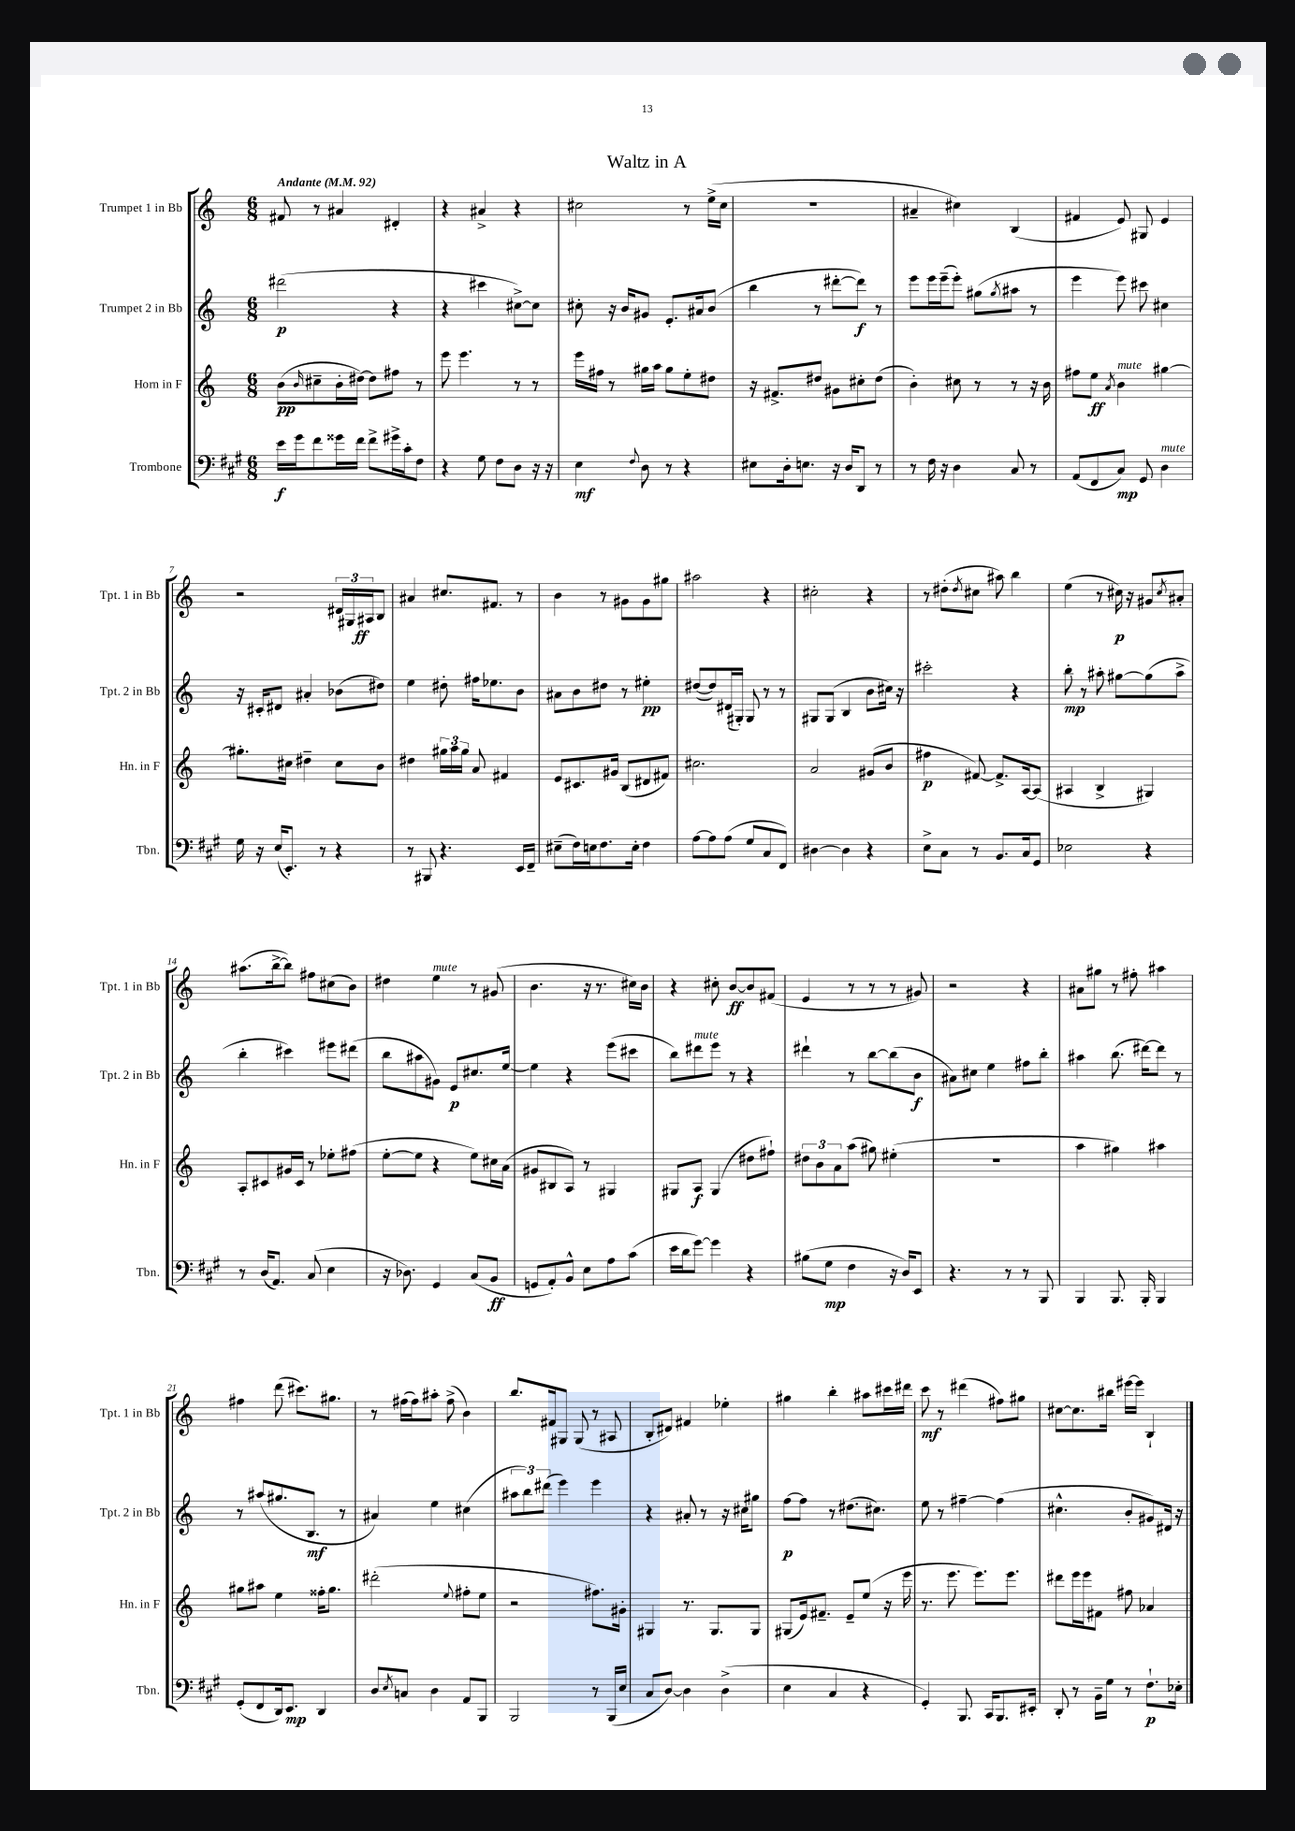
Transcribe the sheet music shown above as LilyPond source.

\header { title = "Waltz in A" }
<<
\new StaffGroup <<
\new Staff = "s0" \with { instrumentName = "Trumpet 1 in Bb" shortInstrumentName = "Tpt. 1 in Bb" } {
    \clef treble \key c \major \numericTimeSignature \time 6/8 \tempo "Andante" 4 = 92
    fis'8 r8 ais'4 dis'4-. |
    r4 ais'4-> r4 |
    cis''2 r8 e''16->( cis''16 |
    R2. |
    ais'4-- cis''4) b4( |
    fis'4 e'8) gis8 e'4 |
    r2 \tuplet 3/2 { dis'16 gis16 ais16\ff } b8 |
    ais'4 cis''8. fis'8. r8 |
    b'4 r8 gis'8 gis'8 gis''8 |
    ais''2 r4 |
    cis''2-. r4 |
    r8 dis''8-.( \acciaccatura { dis''8 } cis''8 ais''8) b''4 |
    e''4( r8 cis''16\p) r16 gis'8 \acciaccatura { cis''8 } ais'8-. |
    ais''8.( b''16~-> b''8) fis''8 cis''8( b'8) |
    dis''4 e''4^\markup { \italic "mute" } r8 gis'8( |
    b'4. r16 r8. cis''16) b'16 |
    r4 cis''8-. b'8~\ff b'8 fis'8( |
    e'4 r8 r8 r8 gis'8) |
    r2 r4 |
    ais'8 gis''8 r8 fis''8-. ais''4 |
    fis''4 d'''8( cis'''8.) gis''8. |
    r8 fis''16( fis''16) ais''8-. fis''8->( b'4) |
    b''8. fis'16 gis8 gis8( r8 ais8 |
    b8-. dis'8) fis'4 ees''4-. |
    gis''4 b''4-. ais''8 cis'''16 dis'''16 |
    c'''8\mf r8 dis'''4( fis''8) gis''8 |
    cis''8~ cis''8. bis''16 eis'''16~ eis'''16 b4-! \bar "|." |
}
\new Staff = "s1" \with { instrumentName = "Trumpet 2 in Bb" shortInstrumentName = "Tpt. 2 in Bb" } {
    \clef treble \key c \major \numericTimeSignature \time 6/8
    dis'''2\p( r4 |
    r4 cis'''4 cis''8~->) cis''8 |
    cis''8-. r16 b'16 gis'8 e'8.-. ais'16 b'8( |
    b''4 r8 dis'''8~-. dis'''8\f) r8 |
    e'''8 e'''16 e'''16--( e'''8-.) gis''8( \acciaccatura { gis''8 } ais''8 r8 |
    e'''4 e'''8) cis'''8 cis''4 |
    r16 cis'16-. dis'8 ais'4-. bes'8( dis''8) |
    e''4 dis''8-. fis''16 ees''8. b'8 |
    ais'8 b'8 dis''8 r8 eis''4-.\pp |
    dis''8~( dis''8) dis'16( gis16-.) gis8 r8 r8 |
    gis8 gis8( b4 b'8 cis''16) r16 |
    cis'''2-. r4 |
    b''8-.\mp r8 ais''8-. gis''8~ gis''8( ais''8-> |
    b''4-. cis'''4) eis'''8 dis'''8( |
    b''8 ais''8 gis'8) e'8\p cis''8. e''16~ |
    e''4 r4 e'''8( cis'''8 |
    b''8) dis'''8^\markup { \italic "mute" } e'''8 r8 r4 |
    dis'''4-! r8 b''8~ b''8( b'8\f |
    ais'8) cis''8 e''4 fis''8 b''8-. |
    ais''4 b''8.( dis'''16~) dis'''8 r8 |
    r8 ais''8( gis''8. b8.\mf r8 |
    ais'4) e''4 cis''4( |
    \tuplet 3/2 { ais''8 b''8) dis'''8( } e'''4) e'''4 |
    r4 ais'8-. r8 r16 cis''16 gis''8 |
    f''8~\p f''8 r8 dis''8.( cis''8.) |
    e''8 r8 fis''4~-- fis''4( |
    cis''4.-^ b'8-. gis'8) dis'16 r16 \bar "|." |
}
\new Staff = "s2" \with { instrumentName = "Horn in F" shortInstrumentName = "Hn. in F" } {
    \clef treble \key c \major \numericTimeSignature \time 6/8
    b'8\pp( \grace { b'16 } cis''8-- b'16-. dis''16~) dis''8 fis''8 r8 |
    e'''8 e'''4. r8 r8 |
    e'''16 fis''16 r8 gis''16 a''16 gis''8 e''8-. dis''8 |
    r16 fis'8.-> dis''8 gis'8 cis''8-. dis''8( |
    b'4-.) cis''8 r8 r8 r16 b'16 |
    fis''8 e''8\ff \acciaccatura { a'8 } b'4^\markup { \italic "mute" } gis''4~ |
    gis''8.-. cis''16 dis''4-- cis''8 b'8 |
    dis''4 \tuplet 3/2 { gis''16 a''16 gis''16 } a'8 fis'4 |
    e'8 cis'8. gis'16 b8( dis'8 fis'8) |
    cis''2. |
    a'2 gis'8( b'8 |
    fis''4\p fis'8~) fis'8.-> a16~ a8( |
    ais4 b4-> gis4) |
    a8-. cis'8 gis'16 cis'16 r8 ees''8-. fis''8( |
    e''8~-. e''8 r4 e''8) cis''16 a'16( |
    gis'8 bis8 a8) r8 gis4 |
    gis8 a8\f gis4( dis''8 fis''8-!) |
    \tuplet 3/2 { dis''8 b'8 a'8 } a''8( gis''8) eis''4-.( |
    R2. |
    a''4 gis''4) ais''4 |
    gis''8 ais''8 e''4 fisis''16-. gis''8. |
    dis'''2-.( \appoggiatura { e''8 } fis''8-. e''8 |
    r2 fis''8.) gis'16-. |
    gis4 r8. gis8. gis8 |
    gis8( e'16) fis'8.-- e'8-- e''8( r16 e'''16 |
    r8. e'''8. e'''8.) e'''8. |
    dis'''8 e'''16 e'''16 fis'8 fis''8 aes'4 \bar "|." |
}
\new Staff = "s3" \with { instrumentName = "Trombone" shortInstrumentName = "Tbn." } {
    \clef bass \key a \major \numericTimeSignature \time 6/8
    e'16\f gis'16 fis'8 gisis'16 fis'16 fis'8-> gis'16-> cis'16-. fis8 |
    r4 gis8 fis8 d8 r16 r16 |
    e4\mf \appoggiatura { fis8 } d8 r8 r4 |
    eis8 d16-. e8. r16 d16 d,8 r8 |
    r8 fis16 r16 d4 cis8 r8 |
    a,8( fis,8 cis8\mp) gis,8 d4^\markup { \italic "mute" } |
    gis16 r16 e16( e,8.-.) r8 r4 |
    r8 bis,,8 r4. e,16 fis,16-- |
    eis8--( fis16) e16 fis8. e16-. fis4 |
    a8~ a8 a8( gis8 cis8 fis,8) |
    dis4~ dis4 r4 |
    e8-> cis8 r8 b,8. cis16 gis,8 |
    ees2 r4 |
    r8 d16( a,8.) cis8( e4 |
    r16 des8.) gis,4 cis8( b,8\ff |
    g,8 a,8-.) b,8-^ e8 a8 cis'8( |
    e'16 d'16 gis'8~) gis'4 r4 |
    bis8( gis8\mp fis4 r16 d16) e,8 |
    r4. r8 r8 b,,8 |
    b,,4 b,,8. b,,16-. b,,4 |
    gis,8-.( fis,8 d,16) e,8.\mp d,4 |
    d8 \acciaccatura { e8 } c8 d4 a,8 b,,8 |
    b,,2 r8 b,,16( e16 |
    cis8 d8~) d4 d4->( |
    e4 cis4 r4 |
    gis,4-.) b,,8. cis,16 b,,8. eis,16-. |
    d,8-. r8 b,16-- gis16 r8 fis8.-!\p ees16-. \bar "|." |
}
>>
>>
